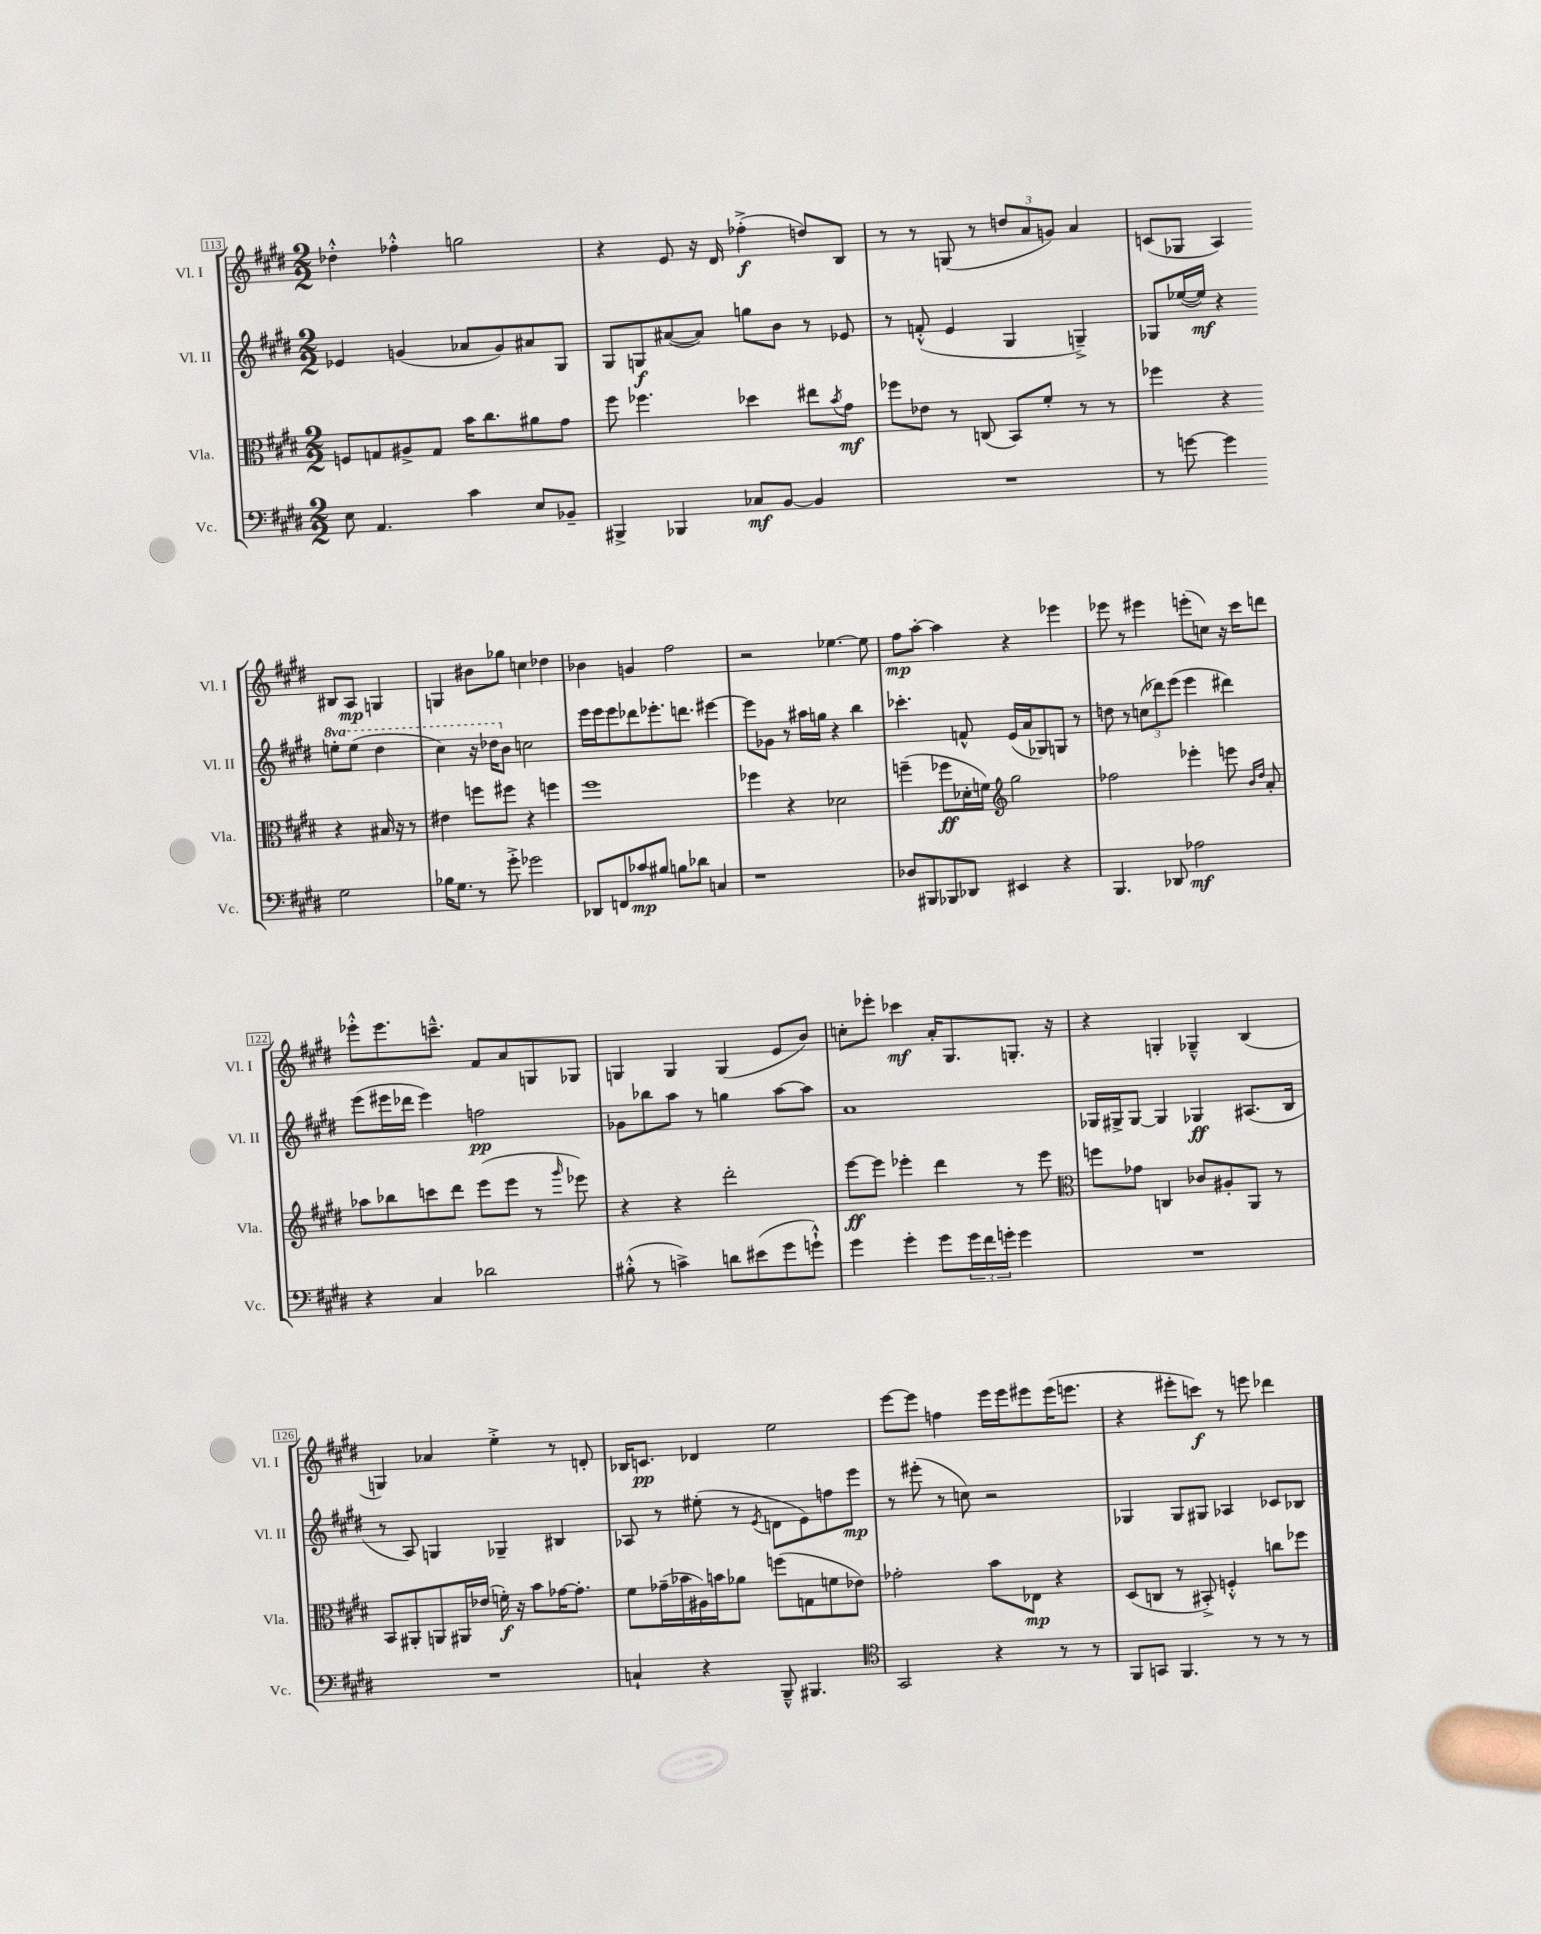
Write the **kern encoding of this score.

**kern	**kern	**kern	**kern
*staff4	*staff3	*staff2	*staff1
*clefF4	*clefC3	*clefG2	*clefG2
*k[f#c#g#d#]	*k[f#c#g#d#]	*k[f#c#g#d#]	*k[f#c#g#d#]
*M2/2	*M2/2	*M2/2	*M2/2
8E\	8F/L	4e-/	4dd-'^^\
4.AA/	8G/	.	.
.	8A#^/	(4g/	4ff-'^^\
.	8G/J	.	.
4c#\	16b\LK	8a-/L	2gg\
.	8.cc#\	.	.
.	.	8g/)	.
8E/L	8a#\	8a#/	.
8BB-~/J	8g#\J	8G#/J	.
=	=	=	=
4BBB#^/	8ff#\	8G#/L	4r
.	4.ff-\	8G/	.
4BBB-/	.	([8a#/	8e/
.	.	8a#/]J)	16r
.	.	.	16d#/
8C-/L	4dd-\	8gg\L	(4ff-'^\
[8BB/J	.	8b\J	.
4BB/]	8ee#\L	8r	8dd/L)
.	8qb/	.	.
.	8g#\J	8e-/	8B/J
=	=	=	=
1r	8ff-\L	8r	8r
.	8e-\J	(8f'^^/	8r
.	8r	4e/	(8G/
.	(8C/	.	8r
.	8BB/L)	4G#/	12dd/L
.	.	.	12a/
.	8f#'/J	.	.
.	.	.	12g/J)
.	8r	4G~^/)	4a/
.	8r	.	.
=	=	=	=
8r	4ff-\	8G-/L	(8c/L
[8g\	.	([16ee-/L	8G-/J
.	.	16ee-/]JJ)	.
4g\]	4r	4r	4A/)
2G#\	4r	8eee'\L	8B#/L
.	.	(8eee\J	8A/J
.	16B#/	4ddd#\	4G/
.	16r	.	.
.	8r	.	.
=	=	=	=
16B-\LK	4e#\	4ccc#\)	4G/
8.G#\J	.	.	.
8r	8ff\L	16r	8b#\L
.	.	16ddd-\LK	.
8g#'^\	8ff#\J	8b\J	8gg-\J
2g-\	4r	2cc\	4cc\
.	4ff\	.	4dd-\
=	=	=	=
8DD-/L	1ff#	16eee\LL	4b-\
.	.	16eee\J	.
8FF/	.	8eee\	.
8c-/	.	8ddd-\	4g/
8B#/J	.	8.eee-'\	.
8B\L	.	.	2ff#\
.	.	8.ddd\J	.
8d-\J	.	.	.
4C/	.	[4eee#\	.
=	=	=	=
1r	4ff-\	8eee#\]L	2r
.	.	8g-\J	.
.	4r	8r	.
.	.	16aa#\LL	.
.	.	16gg\JJ	.
.	2d-\	4r	[4.ee-\
.	.	4bb\	.
.	.	.	8ee-\]
=	=	=	=
8D-/L	(4ff~\	4.ccc-'\	8ff#\L
8BBB#/	.	.	[8aa'\J
8BBB-/	8ff-\L	.	4aa\]
8DD-/J	16d-'\L	8f^^/	.
.	16f\JJ)	.	.
*	*clefG2	*	*
4EE#/	2gg#\	(16e/LL	4r
.	.	16a/J	.
.	.	8G-/)	.
4r	.	8G/J	4eee-\
.	.	8r	.
=	=	=	=
4.BBB/	2ff-\	8dd\	8eee-\
.	.	8r	8r
.	.	(12cc\L	4eee#\
.	.	12ddd-\)	.
8DD-/	.	.	.
.	.	(12eee\J	.
2A-\	4eee-'\	4eee\	(8eee'\L
.	.	.	8cc\J)
.	8eee\	4ddd#\)	16r
.	.	.	16ccc#\LK
.	16qqb/LL	.	.
.	16qqdd#/JJ	.	.
.	8a'/	.	8ddd\J
=	=	=	=
4r	8aa-\L	(8eee\L	8eee-'^^\L
.	8bb-\	16eee#\L	8.eee-\
.	.	16ddd-\JJ	.
4C#/	8ccc\	4eee#\)	.
.	.	.	8.ccc~^^\J
.	8ddd#\J	.	.
2d-\	(8eee\L	2ff\	8f#/L
.	8eee\J	.	8a/
.	8r	.	8G/
.	16qqggg#/	.	.
.	8eee-\)	.	8G-/J
=	=	=	=
(8B#'^^\	4r	8g-\L	4G/
8r	.	8bb-\	.
4c^\)	4r	8aa\J	4G/
.	.	8r	.
8d\L	2ddd#'\	4gg\	(4G/
(8e#\	.	.	.
8g#\	.	[8aa\L	8e/L
8g`^^\J)	.	8aa\]J	8b/J)
=	=	=	=
4g#\	[8eee\L	1a	8cc'\L
.	8eee\]J	.	8eee-'\J
4g#'\	4eee-'\	.	4ccc-\
8g#\L	4ddd#\	.	16a'/LK
.	.	.	8.G#/
24g#\L	.	.	.
24f#\	.	.	.
24g'\JJ	.	.	.
4g\	8r	.	8.G'/J
.	8eee-\	.	.
.	.	.	16r
=	=	=	=
*	*clefC3	*	*
1r	8ff\L	16G-/LL	4r
.	.	16G#^/J	.
.	8g-\J	[8G#/J	.
.	4C/	4G#/]	4G'/
.	8c-/L	4G-/	4G-~^^/
.	8A#'/	.	.
.	8AA/J	(8.A#/L	(4B/
.	8r	.	.
.	.	16B/Jk	.
=	=	=	=
1r	8BB/L	8r	4G/)
.	8AA#'/	8A/)	.
.	8AA/	4G/	4a-/
.	16AA#/L	.	.
.	(16e-/JJ	.	.
.	16f'\)	4G-~/	4ee'^\
.	16r	.	.
.	8b\L	.	.
.	[16g-\K	4B#/	8r
.	8.g-'\]J	.	.
.	.	.	8d'/
=	=	=	=
4C`/	8f#\L	8A-/	16B-/LK
.	.	.	8.c/J
.	(16g-~\L	8r	.
.	16b-\	.	.
4r	16A#\)	(8ee#'\	4d-/
.	16b\J	.	.
.	8a-\J	8r	.
.	.	8qe/	.
8BBB~^^/	(8ff\L	8d\L	2ee\
4.BBB#/	8G\	8e\)	.
.	8f\	8ff\	.
.	8e-\J)	8eee\J	.
=	=	=	=
*clefC4	*	*	*
2GG#/	2g-'\	8r	[8eee\L
.	.	(8eee#'\	8eee\]J
.	.	8r	4ff\
.	.	8cc\)	.
4r	8b\L	2r	16eee\LL
.	.	.	16eee\J
.	8E-\J	.	8eee#\
8r	4r	.	(16eee#\K
.	.	.	8.eee\J
8r	.	.	.
=	=	=	=
8FF#/L	(8D#/L	4G-/	4r
8GG/J	8C/J	.	.
4.FF#/	8r	8G-/L	8eee#'\L
.	8BB#'^/)	8G#/J	8ccc\J)
.	4F'^^/	4A-/	8r
8r	.	.	8eee\
8r	8cc\L	8c-/L	4ddd-\
8r	8ff-\J	8B-/J	.
==	==	==	==
*-	*-	*-	*-
